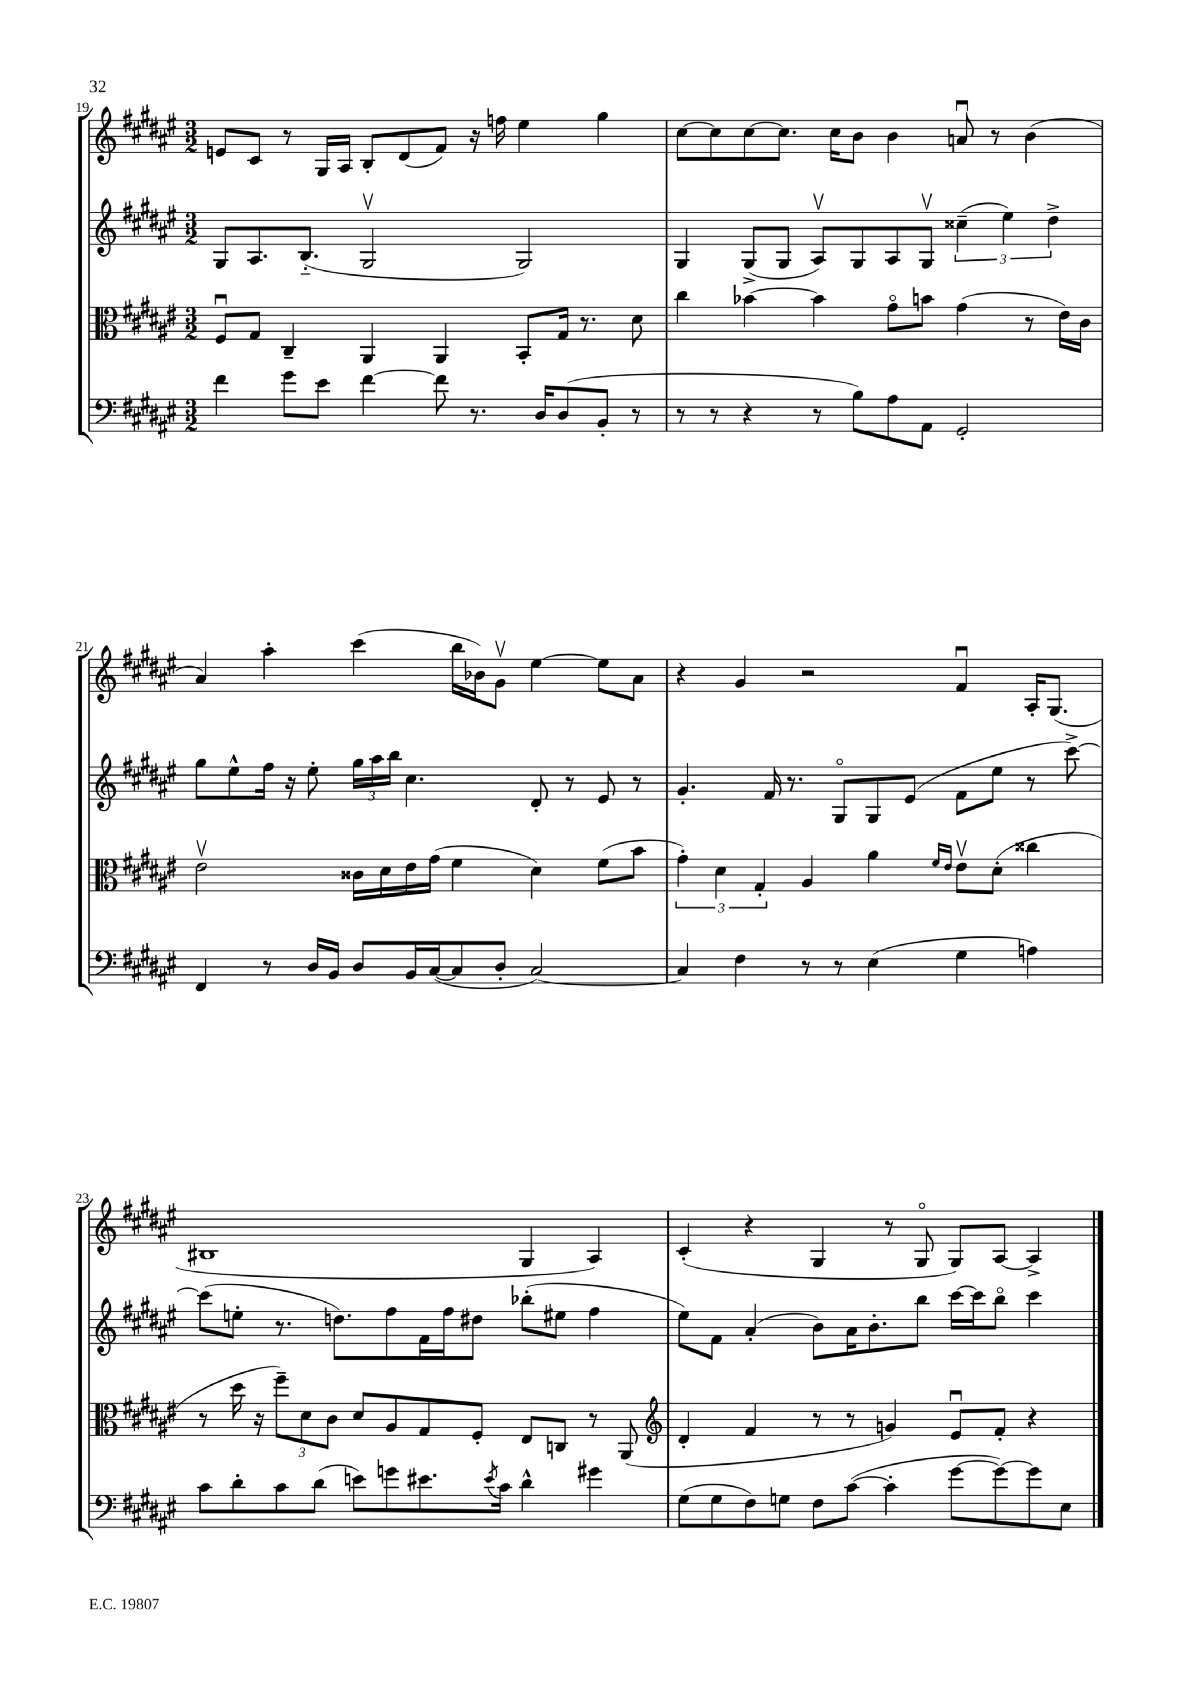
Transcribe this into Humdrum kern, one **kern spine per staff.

**kern	**kern	**kern	**kern
*staff4	*staff3	*staff2	*staff1
*clefF4	*clefC3	*clefG2	*clefG2
*k[f#c#g#d#a#e#]	*k[f#c#g#d#a#e#]	*k[f#c#g#d#a#e#]	*k[f#c#g#d#a#e#]
*M3/2	*M3/2	*M3/2	*M3/2
4f#	8F#u	8G#	8e
.	8G#	8.A#	8c#
8g#	4C#~	.	8r
.	.	(8.B'~	.
8e#	.	.	16G#
.	.	.	16A#
[4f#	4AA#	2G#v	8B'
.	.	.	(8d#
8f#]	4AA#	.	8f#)
8.r	.	.	16r
.	.	.	16ff
.	8BB'	2G#)	4ee#
16D#	.	.	.
(8D#	16G#	.	.
.	8.r	.	.
8BB'	.	.	4gg#
8r	8d#	.	.
=	=	=	=
8r	4cc#	4G#	[8cc#
8r	.	.	8cc#]
4r	[4b-	(8G#^	[8cc#
.	.	8G#	8.cc#]
8r	4b-]	8A#v)	.
.	.	.	16cc#
8B)	.	8G#	8b
8A#	8g#o	8A#	4b
8AA#	8b	8G#v	.
2GG#'	(4g#	(6cc##~	8au
.	.	.	8r
.	.	6ee#)	.
.	8r	.	(4b
.	.	6dd#^	.
.	16e#)	.	.
.	16c#	.	.
=	=	=	=
4FF#	2e#v	8gg#	4a#)
.	.	8ee#^^	.
8r	.	16ff#	4aa#'
.	.	16r	.
16D#	.	8ee#'	.
16BB	.	.	.
8D#	16c##	24gg#	(4ccc#
.	.	24aa#	.
.	16d#	.	.
.	.	24bb	.
16BB	16e#	4.cc#	.
([16C#	(16g#	.	.
8C#]	4f#	.	16bb
.	.	.	16b-)
8D#'	.	.	8g#v
[2C#)	4d#)	8d#'	[4ee#
.	.	8r	.
.	(8f#	8e#	8ee#]
.	8b	8r	8a#
=	=	=	=
4C#]	6g#')	4.g#'	4r
.	6d#	.	.
4F#	.	.	4g#
.	6G#'	.	.
.	.	16f#	.
.	.	8.r	.
8r	4A#	.	2r
8r	.	8G#o	.
(4E#	4a#	8G#	.
.	.	(8e#	.
.	16qqf#	.	.
.	16qqe#	.	.
4G#	8e#v	8f#	4f#u
.	(8d#'	8ee#	.
4A)	4cc##	8r	16A#'
.	.	.	(8.G#
.	.	[8ccc#^)	.
=	=	=	=
8c#	8r	(8ccc#]	1B#
8d#'	16dd#	8ee'	.
.	16r	.	.
8c#	12ff#~)	8.r	.
.	12d#	.	.
(8d#	.	.	.
.	12c#	.	.
.	.	8.dd)	.
8e)	8d#	.	.
8g	8A#	8ff#	.
8.e#	8G#	16f#	.
.	.	16ff#	.
.	8F#'	8dd#	.
8qe#	.	.	.
16c#	.	.	.
4d#^^	8E#	(8bb-'	4G#
.	8C	8ee#	.
4g#	8r	4ff#	4A#)
.	(8AA#	.	.
=	=	=	=
*	*clefG2	*	*
(8G#	4d#'	8ee#)	(4c#'
8G#	.	8f#	.
8F#)	4f#	(4a#'	4r
8G	.	.	.
8F#	8r	8b)	4G#
([8c#	8r	16a#	.
.	.	8.b'	.
4c#']	4g)	.	8r
.	.	8bb	8G#o
[8g#	8e#u	[16ccc#	8G#)
.	.	16ccc#]	.
8g#_)	8f#'	8bbo	[8A#
8g#]	4r	4ccc#	4A#^]
8E#	.	.	.
==	==	==	==
*-	*-	*-	*-
